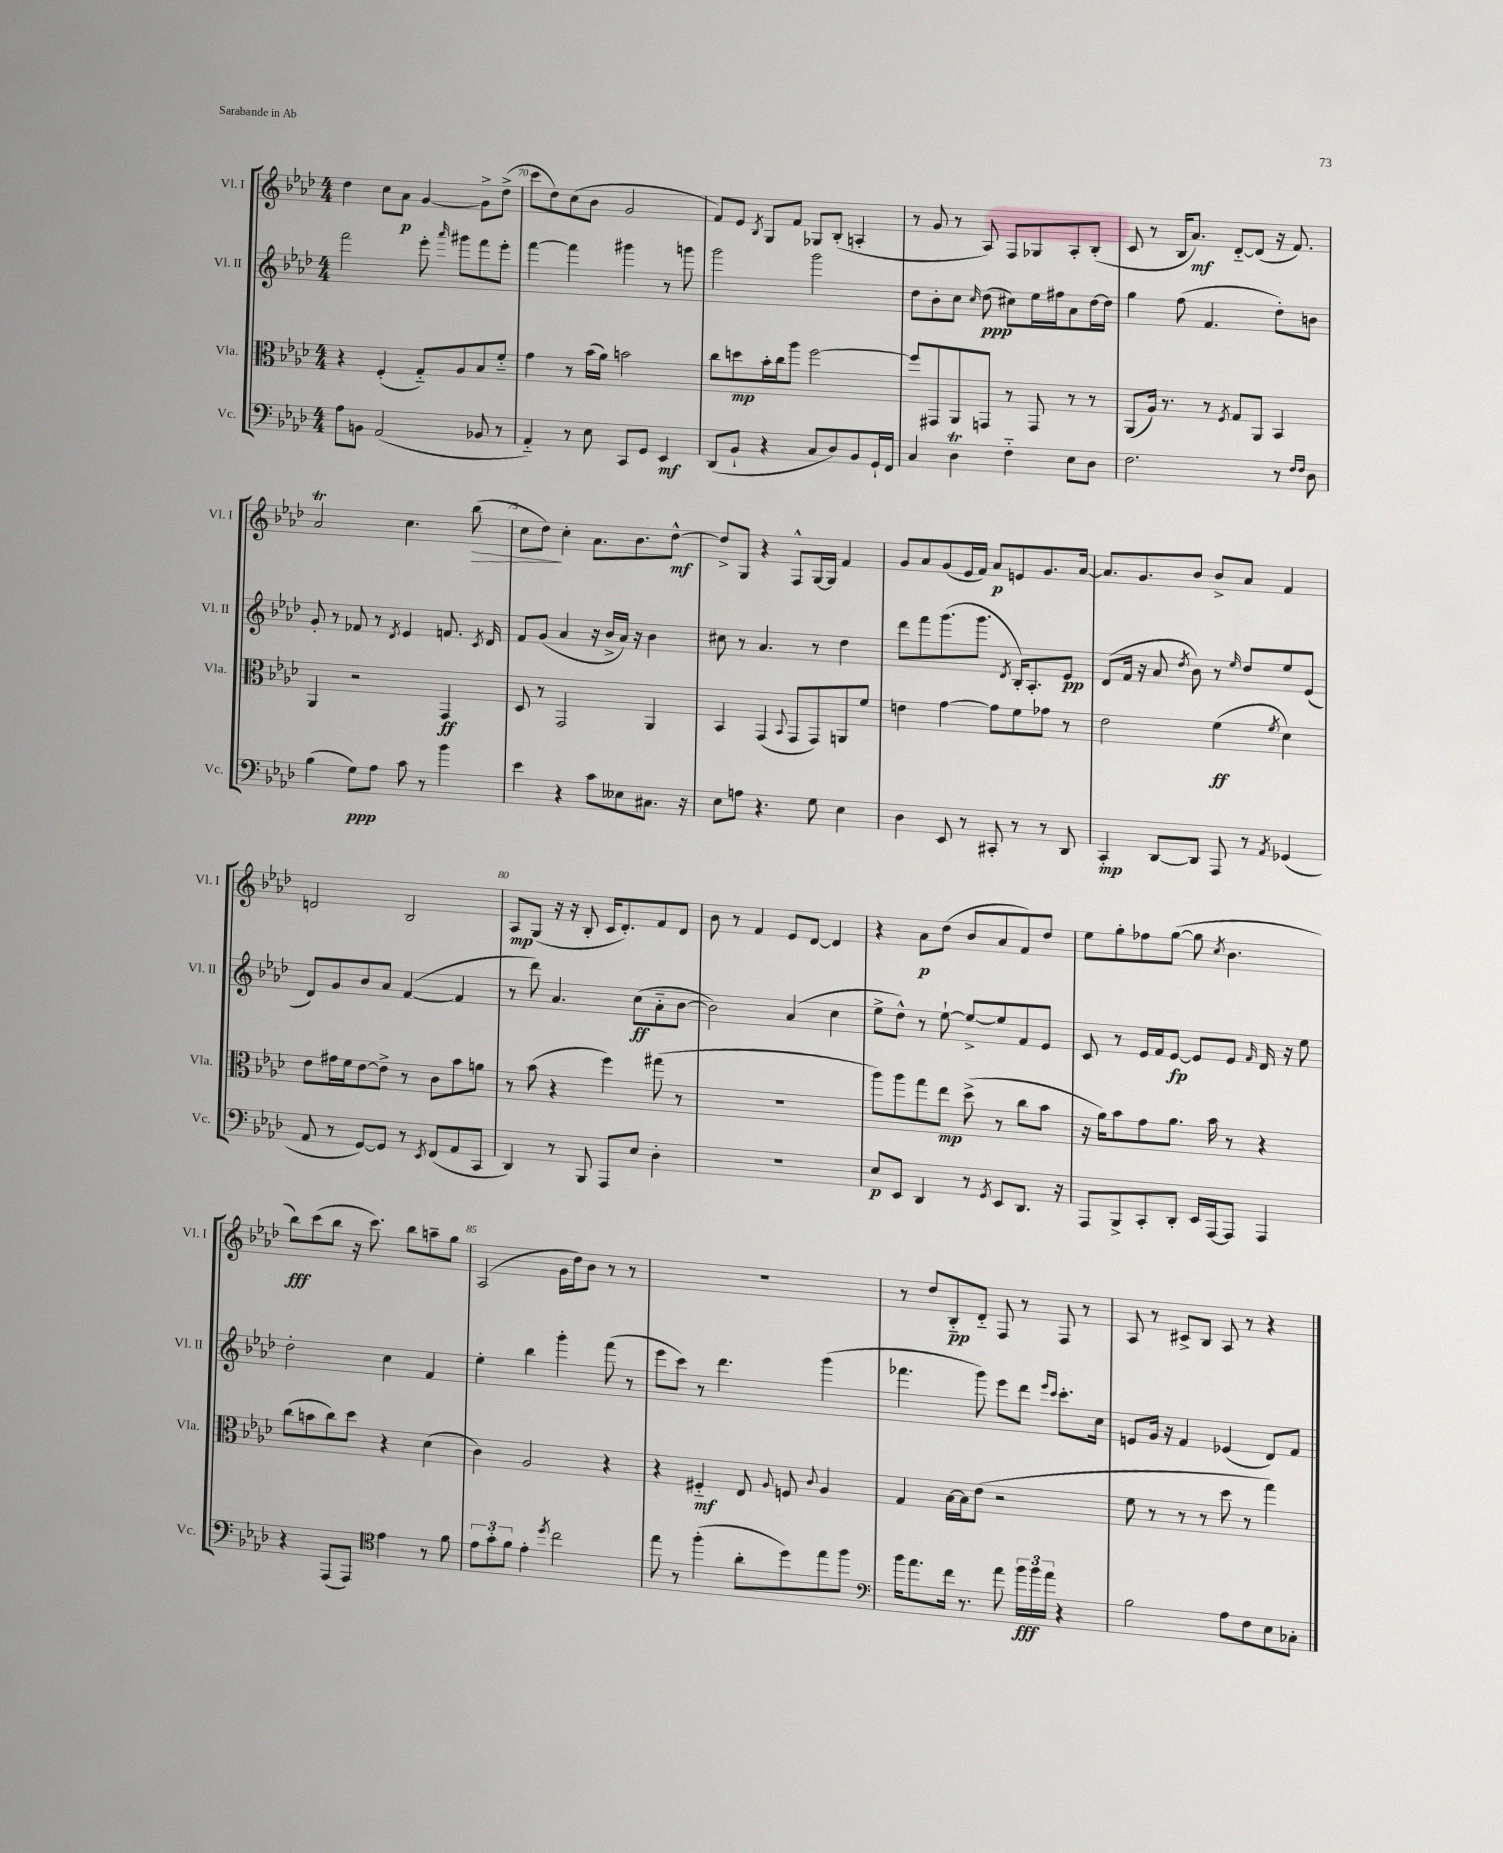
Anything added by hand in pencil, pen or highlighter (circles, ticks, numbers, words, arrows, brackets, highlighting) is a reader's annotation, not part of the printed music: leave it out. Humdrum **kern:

**kern	**kern	**kern	**kern
*staff4	*staff3	*staff2	*staff1
*clefF4	*clefC3	*clefG2	*clefG2
*k[b-e-a-d-]	*k[b-e-a-d-]	*k[b-e-a-d-]	*k[b-e-a-d-]
*M4/4	*M4/4	*M4/4	*M4/4
8A-	4r	2fff	4dd-
8BB	.	.	.
(2AA-	(4F'	.	8cc
.	.	.	8a-
.	8G'~)	8eee-'	[4g
.	.	16qqaaa-	.
.	8A-	8ggg#	.
8BB-	8B-	8fff	8g^]
8r	8f'~	8eee-'	(8dd-^
=	=	=	=
4AA-'~)	4g	[4fff	8ccc
.	.	.	8dd-)
8r	8r	4fff]	(8cc
8E-	(16b-	.	8b-
.	16a-)	.	.
8CC	2b	4ggg#	2g
8GG	.	.	.
4EE-	.	8r	.
.	.	8ggg	.
=	=	=	=
(8DD-	8cc	2ggg	8f)
8BB-`	8dd	.	8e-
.	.	.	8qB-
4r	16b-'	.	8G
.	16cc	.	.
.	8aa-	.	8f
8C	[2ff	2ggg	8G-
8D-)	.	.	(8B-'
8BB-	.	.	4A'
16GG`	.	.	.
16FF	.	.	.
=	=	=	=
4C	8ff]	8dd-	8r
.	8GG#	8b-'	8g
4D-	8AA-	8cc	8r
.	.	16qqcc	.
.	8GG	(8dd-	8A-)
4F'~	8r	8cc#)	8F
.	8GG	16ee-	8G-
.	.	16ff#	.
8E-	8r	8a-	8A-'
8D-	8r	[16dd-	(8B-'
.	.	16dd-]	.
=	=	=	=
2.F	(8AA-	4gg	8c
.	16A-)	.	8r
.	8.r	.	.
.	.	(8ff	16B-
.	.	.	8.a-)
.	8r	4.f	.
.	8qF	.	.
.	8G	.	[8d-'~
.	8AA-	.	(8d-]
8r	4BB-	8dd-')	16r
.	.	.	8.f)
16qqF	.	.	.
16qqF	.	.	.
8D-	.	8b	.
=	=	=	=
(4B-	4AA-	8g'	2a-
.	.	8r	.
8G)	2r	8f-	.
8A-	.	8r	.
.	.	8qd-	.
8c	.	4e-	4.cc
8r	.	.	.
4b-	4GG	8.f	.
.	.	.	(8bb-
.	.	8qc	.
.	.	16d-	.
=	=	=	=
4e-	8D-	8f	8cc
.	8r	(8g	8dd-)
4r	2GG	4a-	4cc'
8c	.	16r	8.a-
.	.	16b-^	.
8E--	.	16a-)	.
.	.	16r	8.b-
8.C#	4AA-	4b-	.
.	.	.	[8dd-^^
16r	.	.	.
=	=	=	=
8E-	4BB-	8cc#	8dd-^]
8A	.	8r	8G
4.r	(4GG	4.a-	4r
.	8qqBB-	.	.
.	8GG	.	8F^^
8G	8GG)	8r	[16G
.	.	.	16G]
4E-	8AA	4dd-	4f
.	8f	.	.
=	=	=	=
4D-	4e	8ddd-	8g
.	.	8fff	8a-
8EE-	[4g	(8.ggg	(8g
8r	.	.	16e-
.	.	8.ggg	16f)
8CC#'	8g]	.	8a-
.	.	8qd-	.
8r	8f	16B-')	8e
.	.	8.A-'	.
8r	8g-	.	8.g
8DD-	8r	8e-	.
.	.	.	[16a-
=	=	=	=
4CC'	2e-	(8d-	8.a-]
.	.	16f	.
.	.	16r	8.g
[8DD-	.	8a-	.
.	.	8qdd-	.
8DD-]	.	8b-)	8b-
8AAA-	(4f	8r	8b-^
.	.	16qqee-	.
8r	.	8dd-	8a-
8qAA-	8qf	.	.
(4GG-	4d-)	8ee-	4f
.	.	(8e-	.
=	=	=	=
8AA-	8e-	8d-)	2d
8r	16g#	8g	.
.	16f	.	.
[8GG)	[8e-	8b-	.
8GG]	8e-^]	8a-	.
8r	8r	([4f	2B-
8qEE-	.	.	.
(8FF	8c	.	.
8AA-	8b-	4f]	.
8CC	8a	.	.
=	=	=	=
4DD-)	8r	8r	8A-
.	(8b-	8ddd-)	(8G
8r	4r	4.a-	16r
.	.	.	16r
8BBB-	.	.	8B-'
8AAA-	4ff)	.	16c
.	.	.	8.d-')
8E-	.	(8cc	.
4D-'	(8gg#	8a-'~	8f
.	8r	[8b-	8d-
=	=	=	=
1r	1r	2b-])	8b-
.	.	.	8r
.	.	.	4f
.	.	(4a-	8e-
.	.	.	[8d-
.	.	4cc	4d-]
=	=	=	=
8E-	8aa-)	8ee-^	4r
8EE-	8aa-	8dd-^^)	.
4DD-	8gg	8r	8a-
.	8ee-	[8ee-`	(8dd-
8r	(8dd-^	8ee-^_	8b-
8qGG	.	.	.
8EE-	8r	8ee-]	8a-
8.DD-	8cc	8f	8f)
.	8b-	8e-	8dd-
16r	.	.	.
=	=	=	=
8AAA-	16r	8c	8ee-
.	16a-)	.	.
8BBB-^	8b-	8r	8gg'
8CC'	8g	16e-	8ff-
.	.	16f	.
8DD-'	8.a-	[8e-	([8gg
16EE-	.	8e-]	8gg]
[16AAA-	16b-	.	.
.	.	.	8qcc
8AAA-]	8r	8e-	4.b-
.	.	16qqf	.
4AAA-	4r	16d-	.
.	.	16r	.
.	.	8ee-	.
=	=	=	=
4r	(8cc	2dd-'	8bb-)
.	8b	.	(8ccc
(8AAA-	8cc)	.	8bb-
8AAA-)	8dd-	.	16r
.	.	.	8.ccc)
*clefC4	*	*	*
4e-	4r	4cc	.
.	.	.	8bb-
8r	(4d-	4f	8aa~
8f	.	.	8gg
=	=	=	=
12e-	4c)	4ee-'	(2A-
12g'	.	.	.
12f	.	.	.
4e-'	2A-	4bb-	.
8qdd-	.	.	.
2cc	.	4ggg'	16g
.	.	.	16dd-)
.	.	.	8b-
.	4r	(8fff	8r
.	.	8r	8r
=	=	=	=
8ee-	4r	8eee-	1r
8r	.	8ccc)	.
(4ff'	4F#'~	8r	.
.	.	4.ddd-	.
8a-'	8E-	.	.
.	8qqA-	.	.
8dd-)	8F	.	.
.	8qqc	.	.
8ee-	4A-	(4ggg	.
8ff	.	.	.
=	=	=	=
*clefF4	*	*	*
16b-	4G	4.fff-	8r
8.a-	.	.	.
.	.	.	8dd-
16f	[16B-	.	8B-'~
8.r	16B-]	.	.
.	(8e-	8ggg)	8d-'~
8a-	2r	8eee-	8F
24b-	.	8ddd-	8r
24b-	.	.	.
24a-	.	.	.
.	.	16qqeee-	.
.	.	16qqccc	.
4r	.	8.ccc'	8F
.	.	.	8r
.	.	16cc	.
=	=	=	=
2B-	8f	8e	8A-
.	8r	16g	8r
.	.	16r	.
.	8r	4f	8c#^
.	8r	.	8B-
8A-	8dd-	(4e-	8A-
8F	8r	.	8r
8E-	4gg)	8d-)	4r
8C-'	.	8f	.
==	==	==	==
*-	*-	*-	*-
